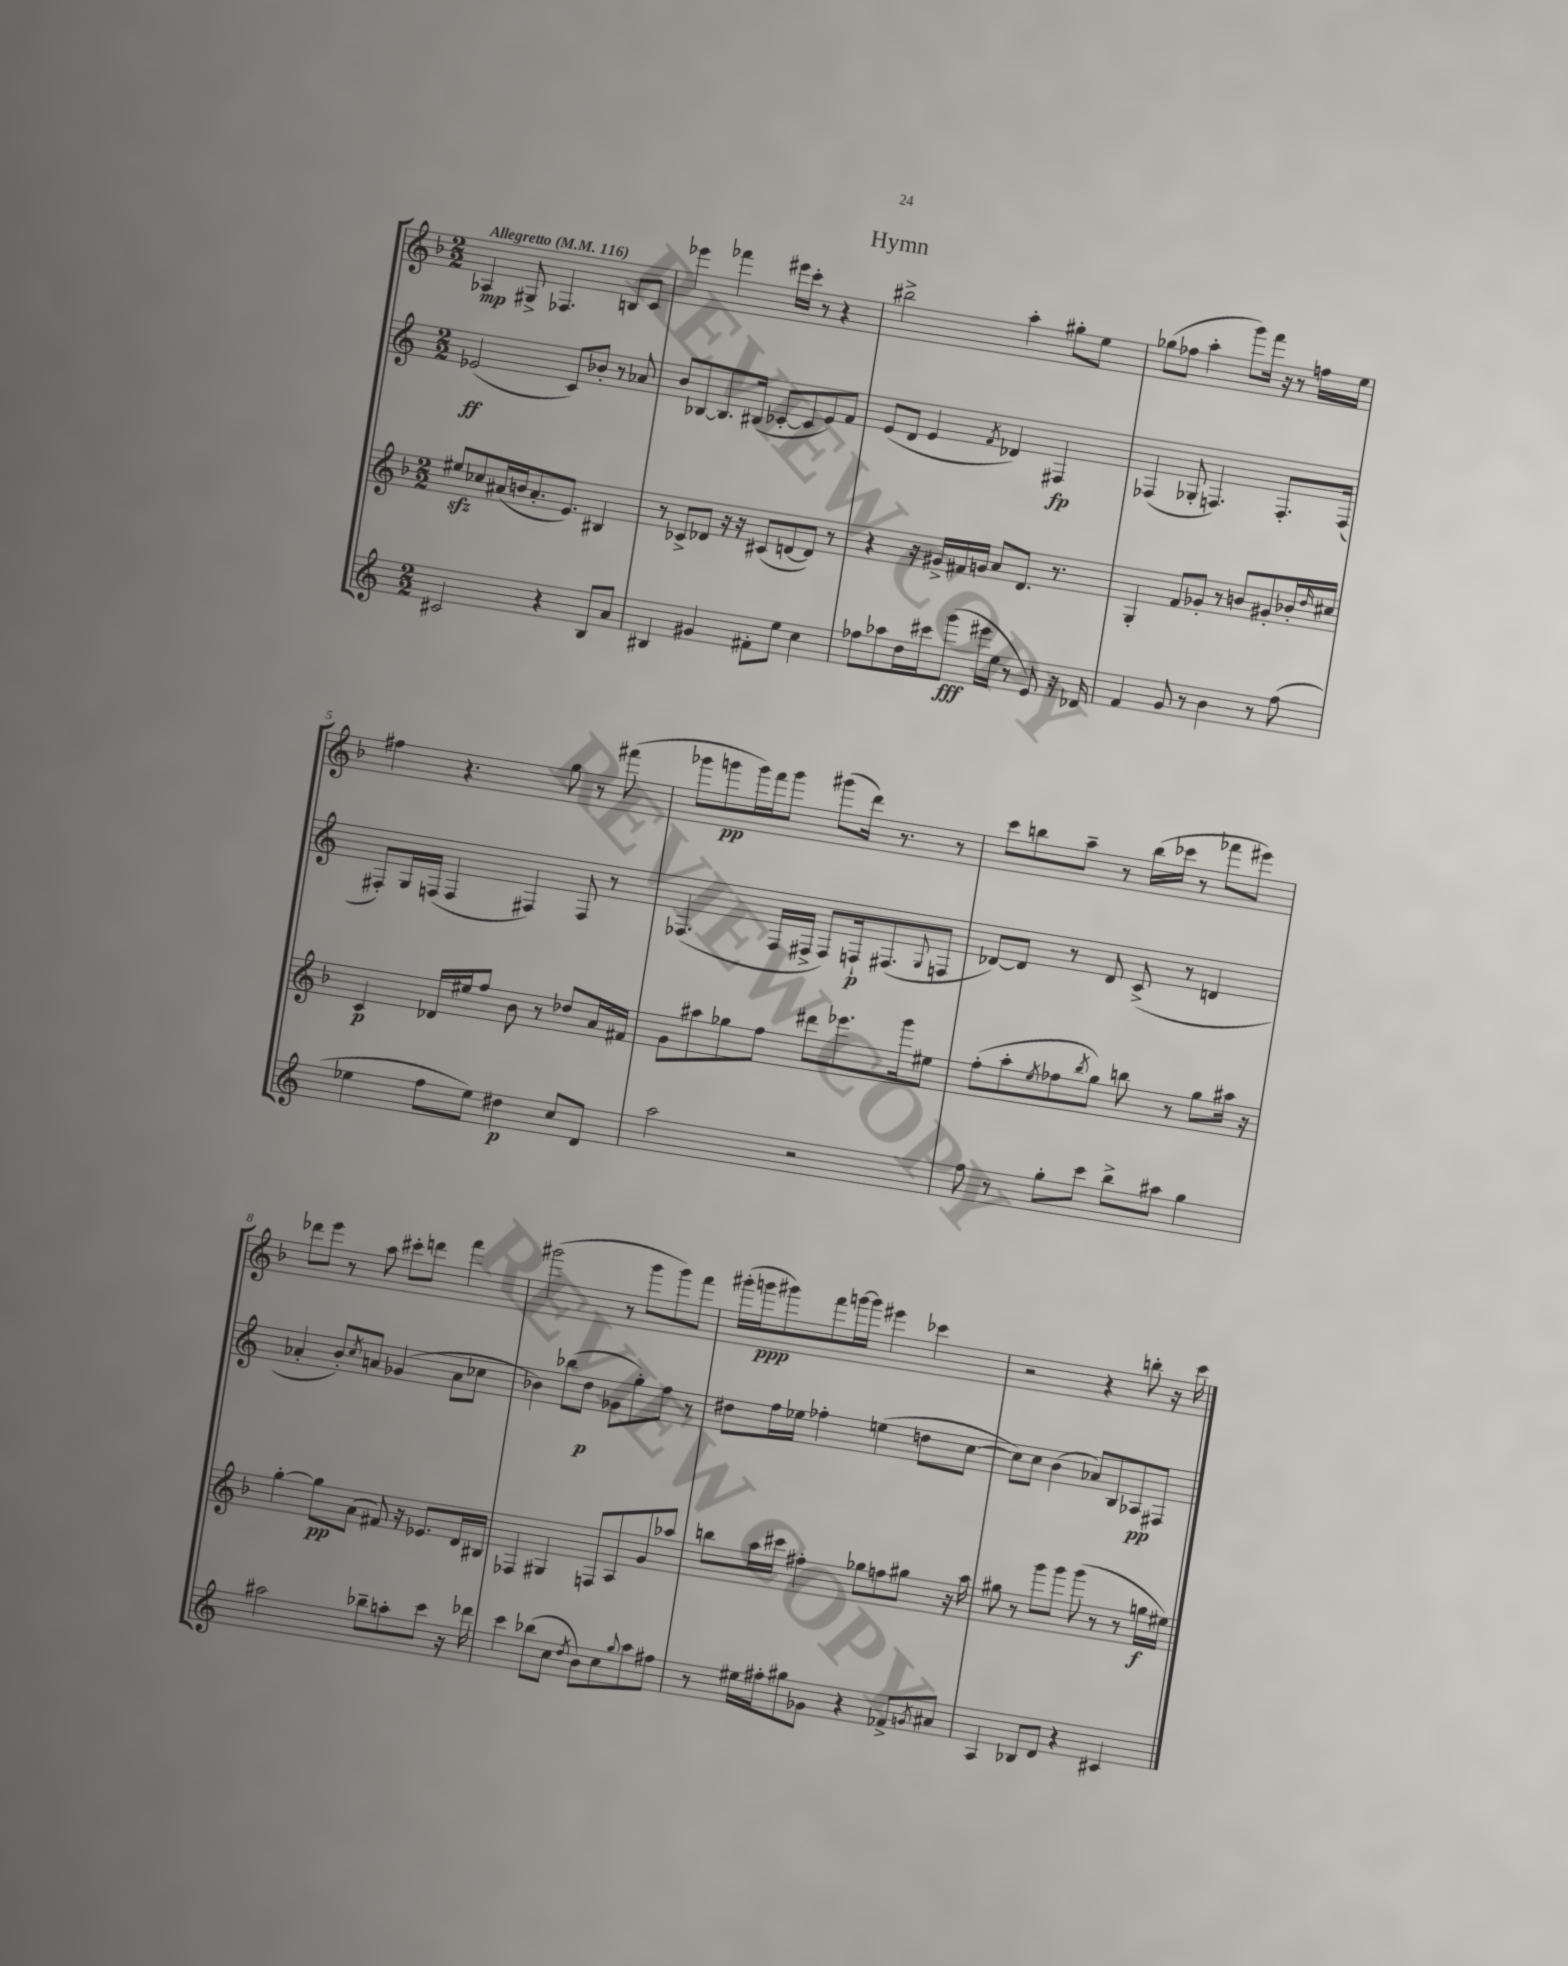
\header { title = "Hymn" }
<<
\new StaffGroup <<
\new Staff = "s0" {
    \clef treble \key f \major \numericTimeSignature \time 2/2 \tempo "Allegretto" 4 = 116
    aes4\mp gis8-> fes4. b8 c'8 |
    ees'''4 fes'''4 eis'''16 c'''16-. r8 r4 |
    bis''2-> a''4-. gis''8-. e''8 |
    ges''8( fes''8 a''4-. g'''8) f'''16 r16 r8 f''16 e''16 |
    fis''4 r4. g''8 r8 fis'''8( |
    ges'''8 g'''8\pp g'''16) f'''16 g'''8 gis'''8( d'''16) r8. r8 |
    c'''8 b''8 a''8-- r8 b''16( ces'''16 r8 fes'''8 eis'''8) |
    des'''8 e'''8 r8 a''8 cis'''8-. d'''8 f'''4 |
    gis'''2( r8 gis'''8 gis'''8) f'''8 |
    gis'''16-.( g'''16\ppp gis'''8) f'''8 g'''16~ g'''16 eis'''4 ces'''4 |
    r2 r4 b''8-. r16 c'''16 \bar "|." |
}
\new Staff = "s1" {
    \clef treble \key c \major \numericTimeSignature \time 2/2
    ees'2\ff( c'8) bes'8-. r8 aes'8 |
    b'8 bes8~ bes8. bis16( ces'8~-. ces'8 e'8) f'8 |
    e'8( d'8 e'4 \acciaccatura { f'8 } des'4) fis4\fp |
    fes4( ges8-. f4.) f8.-. f16( |
    fis8-.) g16 f16( f4 fis4) fis8 r8 |
    fes4.( fes16 fis16-> fis8) f16-!\p fis8.( \appoggiatura { g8 } f8 |
    des'8~) des'8 r8 des'8 c'8->( r8 d'4 |
    aes'4-. b'8-.) \acciaccatura { c''8 } a'8 ges'4( a'8 ces''8 |
    bes'4) bes''8( d''8\p ges'8 g''8-.) f''8 r8 |
    dis''8 f''16 ees''16 fes''4-. e''4( d''8 c''8~ |
    c''8) c''8 b'4( aes'8) b8 aes8\pp fis8 \bar "|." |
}
\new Staff = "s2" {
    \clef treble \key f \major \numericTimeSignature \time 2/2
    eis''8\sfz ces''8 ais'16( b'16 ais'8.-. e'8.) bis4 |
    r8 ces'8-> des'8 r16 r16 cis'8( d'8~ d'8) r8 |
    r4 r16 gis'16-> fis'16 g'16 a'8 d'8. r8. |
    g4-. f'8 ges'8-. r8 b'8 gis'8-. bes'16-. \grace { d''16 } cis''16 |
    c'4\p des'16 eis''16 f''8 bes'8 r8 des''8 a'16 fis'16 |
    g'8 ais''8 ges''8 f''8 dis'''8 ees'''8. g'''16 eis''8 |
    f''8-.( a''8-. \acciaccatura { e''8 } fes''8 \acciaccatura { bes''8 } g''8) b''8 r8 g''8 ais''16 r16 |
    g''4~-. g''8\pp a'8( fis'8) r16 ees'8. d'16 bis16 |
    fes4 gis4 f8 a8 g'8 aes''8 |
    b''8 a''16 cis'''16 fis''4-. ges''8 f''8 gis''8 r16 a''16 |
    gis''8 r8 g'''8 g'''8 g'''8( r8 r8 g''16\f eis''16) \bar "|." |
}
\new Staff = "s3" {
    \clef treble \key c \major \numericTimeSignature \time 2/2
    cis'2 r4 b8 a'8 |
    bis4 gis'4 fis'8-. e''8 c''4 |
    fes''8 aes''8 d''16 cis'''16 g'''8\fff( eis'''16 e''16 r8 e'8) r16 des'16 |
    f'4 g'8 r8 b'4 r8 f''8( |
    ees''4 f''8 ees''8) dis''4\p c''8 d'8 |
    a''2 r2 |
    f''8 r8 g''8-. c'''8 b''8-> ais''8 g''4 |
    ais''2 bes''8-- a''8-. c'''8 r16 des'''16 |
    c'''4 bes''8( c''8 \acciaccatura { d''8 } b'8) c''8 \appoggiatura { g''8 } a''8 fis''8 |
    r8 eis''16 fis''16-. gis''8 ges'8 r4 fes'8-> \acciaccatura { g'8 } ais'8 |
    a4 bes8 d'8 r4 cis'4 \bar "|." |
}
>>
>>
